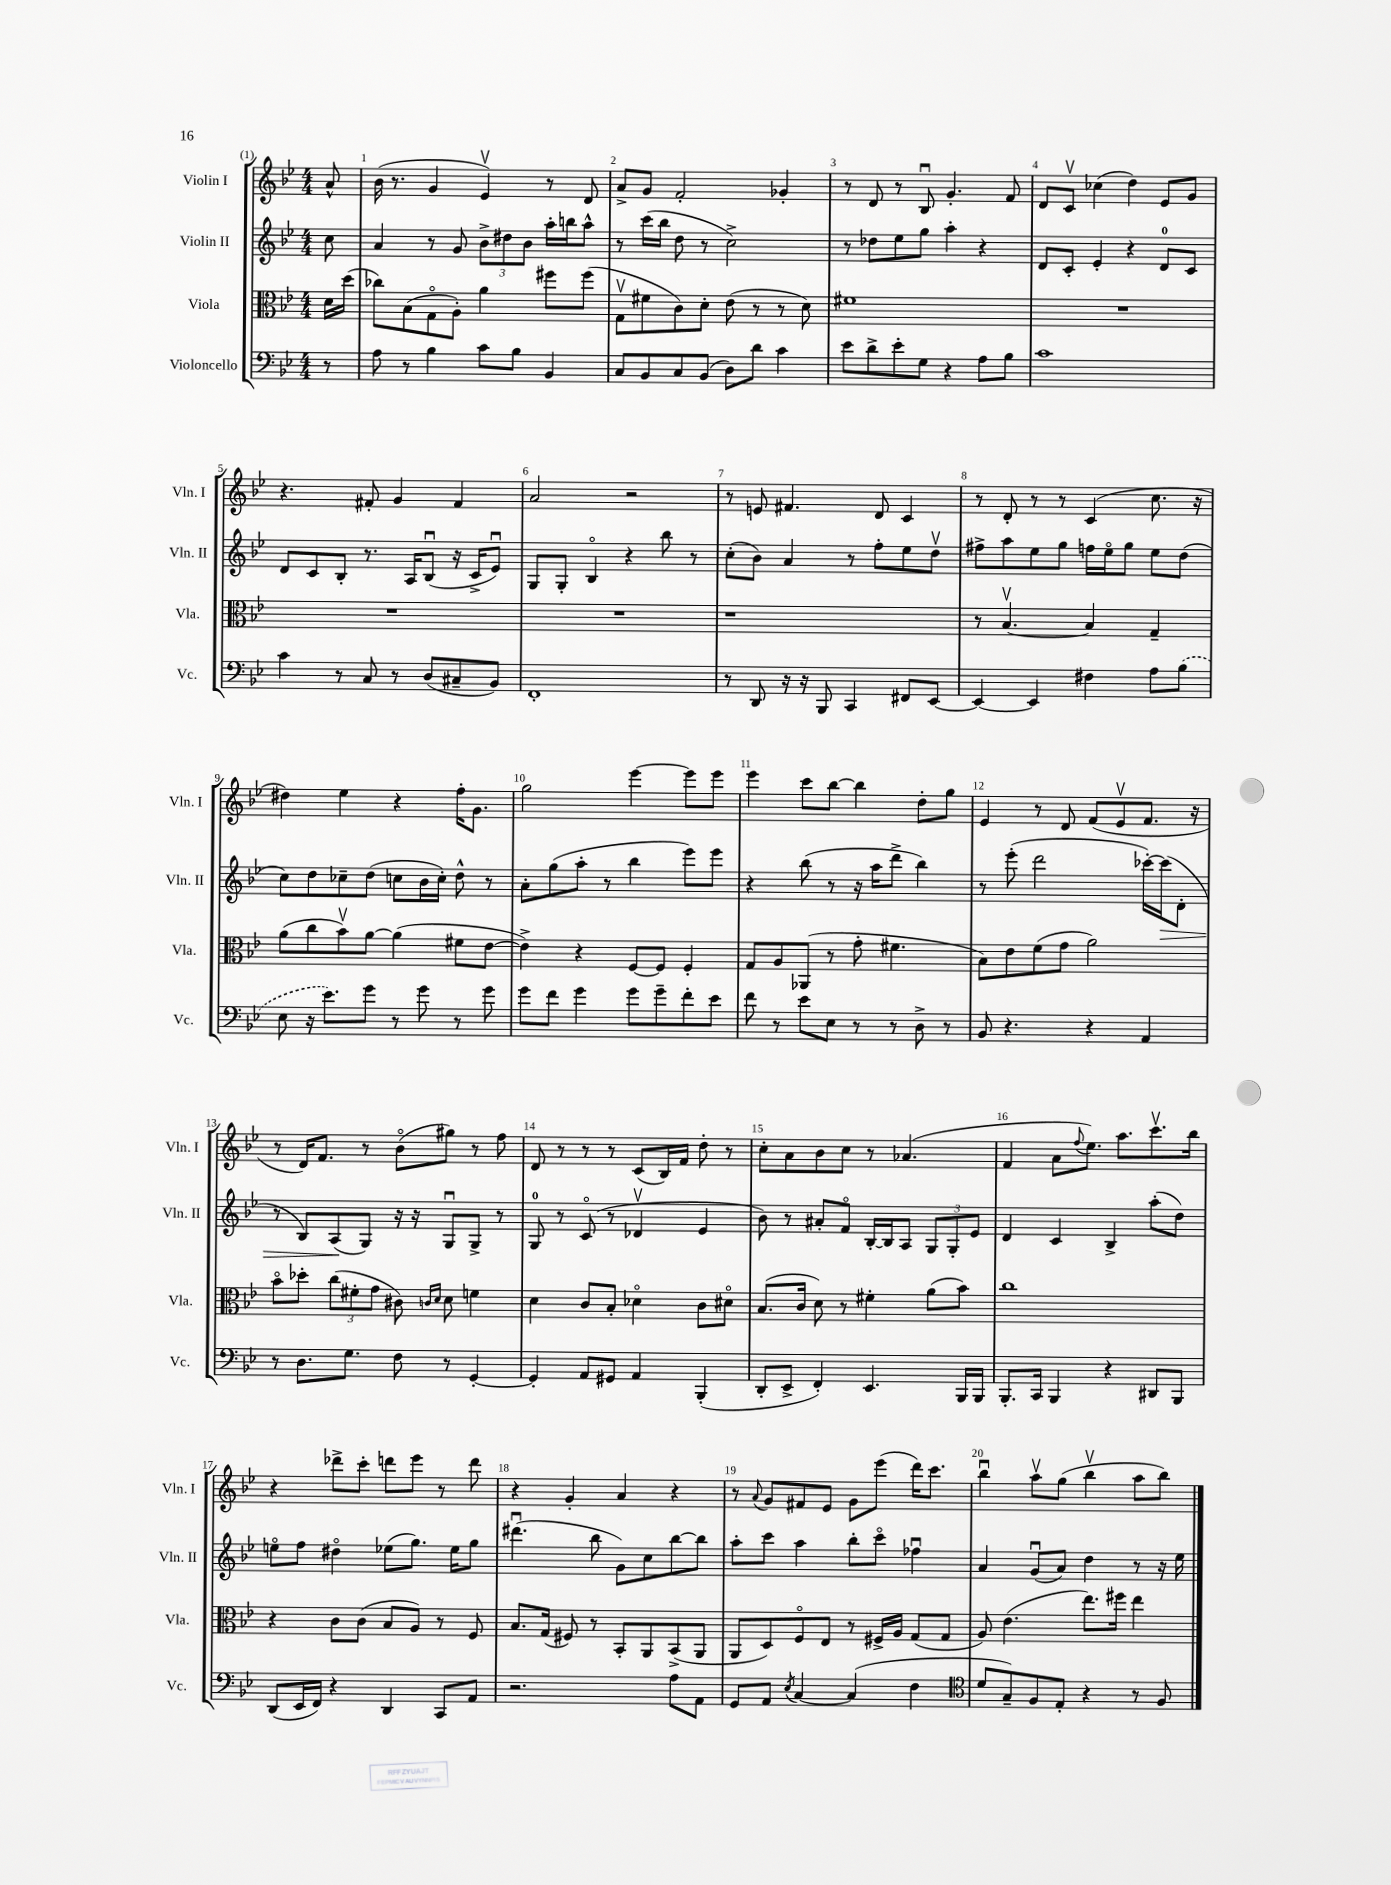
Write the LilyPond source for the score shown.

<<
\new StaffGroup <<
\new Staff = "s0" \with { instrumentName = "Violin I" shortInstrumentName = "Vln. I" } {
    \clef treble \key bes \major \numericTimeSignature \time 4/4 \partial 8
    a'8-^ |
    bes'16( r8. g'4 ees'4\upbow) r8 d'8 |
    a'8-> g'8 f'2-. ges'4-. |
    r8 d'8 r8 bes8\downbow g'4.-. f'8 |
    d'8 c'8\upbow ces''4( d''4) ees'8 g'8 |
    r4. fis'8-. g'4 fis'4 |
    a'2 r2 |
    r8 e'8 fis'4. d'8 c'4 |
    r8 d'8-. r8 r8 c'4( c''8. r16 |
    dis''4) ees''4 r4 f''16-. g'8. |
    g''2 ees'''4~ ees'''8 ees'''8 |
    ees'''4 c'''8 bes''8~ bes''4 d''8-. g''8 |
    ees'4 r8 d'8 f'8( ees'8\upbow f'8. r16 |
    r8 d'16) f'8. r8 bes'8\flageolet( gis''8) r8 f''8 |
    d'8 r8 r8 r8 c'8( bes16) f'16 d''8-. r8 |
    c''8-. a'8 bes'8 c''8 r8 aes'4.( |
    f'4 a'8 \appoggiatura { f''8 } ees''8.) a''8. c'''8.\upbow bes''16 |
    r4 des'''8-> c'''8-. d'''8 ees'''8 r8 d'''8 |
    r4 g'4-. a'4 r4 |
    r8 \appoggiatura { a'8 } g'8 fis'8 ees'8 g'8 ees'''8( d'''16) c'''8. |
    bes''4\downbow a''8\upbow g''8( bes''4\upbow a''8 bes''8) \bar "|." |
}
\new Staff = "s1" \with { instrumentName = "Violin II" shortInstrumentName = "Vln. II" } {
    \clef treble \key bes \major \numericTimeSignature \time 4/4 \partial 8
    c''8 |
    a'4 r8 g'8 \tuplet 3/2 { bes'8-> dis''8 bes'8 } a''16-. b''16 a''8-^ |
    r8 c'''16( bes''16 d''8 r8 c''2->) |
    r8 des''8 ees''8 g''8 a''4-. r4 |
    d'8 c'8-. ees'4-. r4 d'8-0 c'8 |
    d'8 c'8 bes8-. r8. a16 bes8\downbow( r16 c'16-> ees'8\downbow) |
    g8 g8-. bes4\flageolet r4 bes''8 r8 |
    c''8-.( bes'8) a'4 r8 f''8-. ees''8 d''8\upbow |
    fis''8-> a''8 ees''8 g''8 f''16 ees''16\flageolet g''8 ees''8 d''8( |
    c''8) d''8 ces''8-- d''8( c''8 bes'16 c''16-.) d''8-^ r8 |
    a'8-. g''8( a''8-. r8 bes''4 ees'''8) ees'''8 |
    r4 bes''8( r8 r16 a''16 d'''8-> bes''4) |
    r8 ees'''8-.( d'''2 ces'''16~-.) ces'''16\>( d'8-. |
    r8 bes8) a8\!( g8) r16 r16 g8\downbow g8-> r8 |
    g8-0 r8 c'8\flageolet( r8 des'4\upbow ees'4 |
    bes'8) r8 ais'8-. f'8\flageolet bes16~-. bes16 a8 \tuplet 3/2 { g8 g8-. ees'8 } |
    d'4 c'4 bes4-> a''8-.( d''8) |
    e''8\flageolet f''8 dis''4\flageolet ees''8( g''8.) ees''16 g''8 |
    dis'''4.\downbow( bes''8 g'8) c''8 bes''8~ bes''8 |
    a''8-. c'''8 a''4 bes''8-. c'''8\flageolet fes''4\downbow |
    a'4 g'8\downbow( a'8) d''4 r8 r16 ees''16 \bar "|." |
}
\new Staff = "s2" \with { instrumentName = "Viola" shortInstrumentName = "Vla." } {
    \clef alto \key bes \major \numericTimeSignature \time 4/4 \partial 8
    d'16 d''16( |
    ces''8) bes8( g8\flageolet a8-.) a'4 fis''8 fis''8( |
    g8\upbow fis'8 c'8) d'8-. ees'8( r8 r8 d'8) |
    fis'1 |
    R1 |
    R1 |
    R1 |
    r1 |
    r8 bes4.~\upbow bes4 g4-- |
    a'8( c''8 bes'8\upbow) a'8~ a'4( fis'8 ees'8~ |
    ees'4->) r4 f8~ f8 f4-. |
    g8 a8 aes,8( r8 g'8-. fis'4. |
    bes8) ees'8 f'8( g'8 a'2) |
    bes'8\flageolet des''8-. \tuplet 3/2 { c''8( fis'8-. g'8 } cis'8) \grace { c'16 d'16 } d'8 f'4 |
    d'4 c'8 bes8-. des'4\flageolet c'8 dis'8\flageolet |
    bes8.( c'16 d'8) r8 fis'4-. a'8( bes'8) |
    c''1 |
    r4 c'8 c'8( bes8 a8) r8 f8 |
    bes8. g16( fis8) r8 bes,8-. a,8 bes,8->( a,8 |
    a,8 d8) f8\flageolet ees8 r8 fis16-> a16 g8( g8 |
    a8) ees'4.( ees''8.) fis''16 ees''4 \bar "|." |
}
\new Staff = "s3" \with { instrumentName = "Violoncello" shortInstrumentName = "Vc." } {
    \clef bass \key bes \major \numericTimeSignature \time 4/4 \partial 8
    r8 |
    a8 r8 bes4 c'8 bes8 bes,4 |
    c8 bes,8 c8 bes,8( d8) d'8 c'4 |
    ees'8 d'8-> ees'8-. g8 r4 a8 bes8 |
    c'1 |
    c'4 r8 c8 r8 d8( cis8-- bes,8) |
    f,1-. |
    r8 d,8 r16 r16 bes,,8 c,4 fis,8 ees,8~ |
    ees,4~ ees,4 fis4 a8 \once \slurDashed bes8( |
    ees8 r16 ees'8.) g'8 r8 g'8 r8 g'8 |
    g'8 f'8 g'4 g'8 g'8-- f'8-. ees'8 |
    f'8 r8 ees'8 ees8 r8 r8 d8-> r8 |
    bes,8 r4. r4 a,4 |
    r8 d8. g8. f8 r8 g,4~-. |
    g,4-. a,8 gis,8 a,4 bes,,4-.( |
    d,8-. ees,8-> f,4-.) ees,4. bes,,16 bes,,16 |
    bes,,8.-. c,16 bes,,4 r4 dis,8 bes,,8 |
    d,8( ees,16 f,16) r4 d,4 c,8 a,8 |
    r2. a8 a,8 |
    g,8 a,8 \acciaccatura { ees8 } c4~ c4( f4 |
    \clef tenor d'8 g8--) f8 ees8-. r4 r8 f8 \bar "|." |
}
>>
>>
\layout { \context { \Score \override BarNumber.break-visibility = ##(#f #t #t) barNumberVisibility = #all-bar-numbers-visible } }
